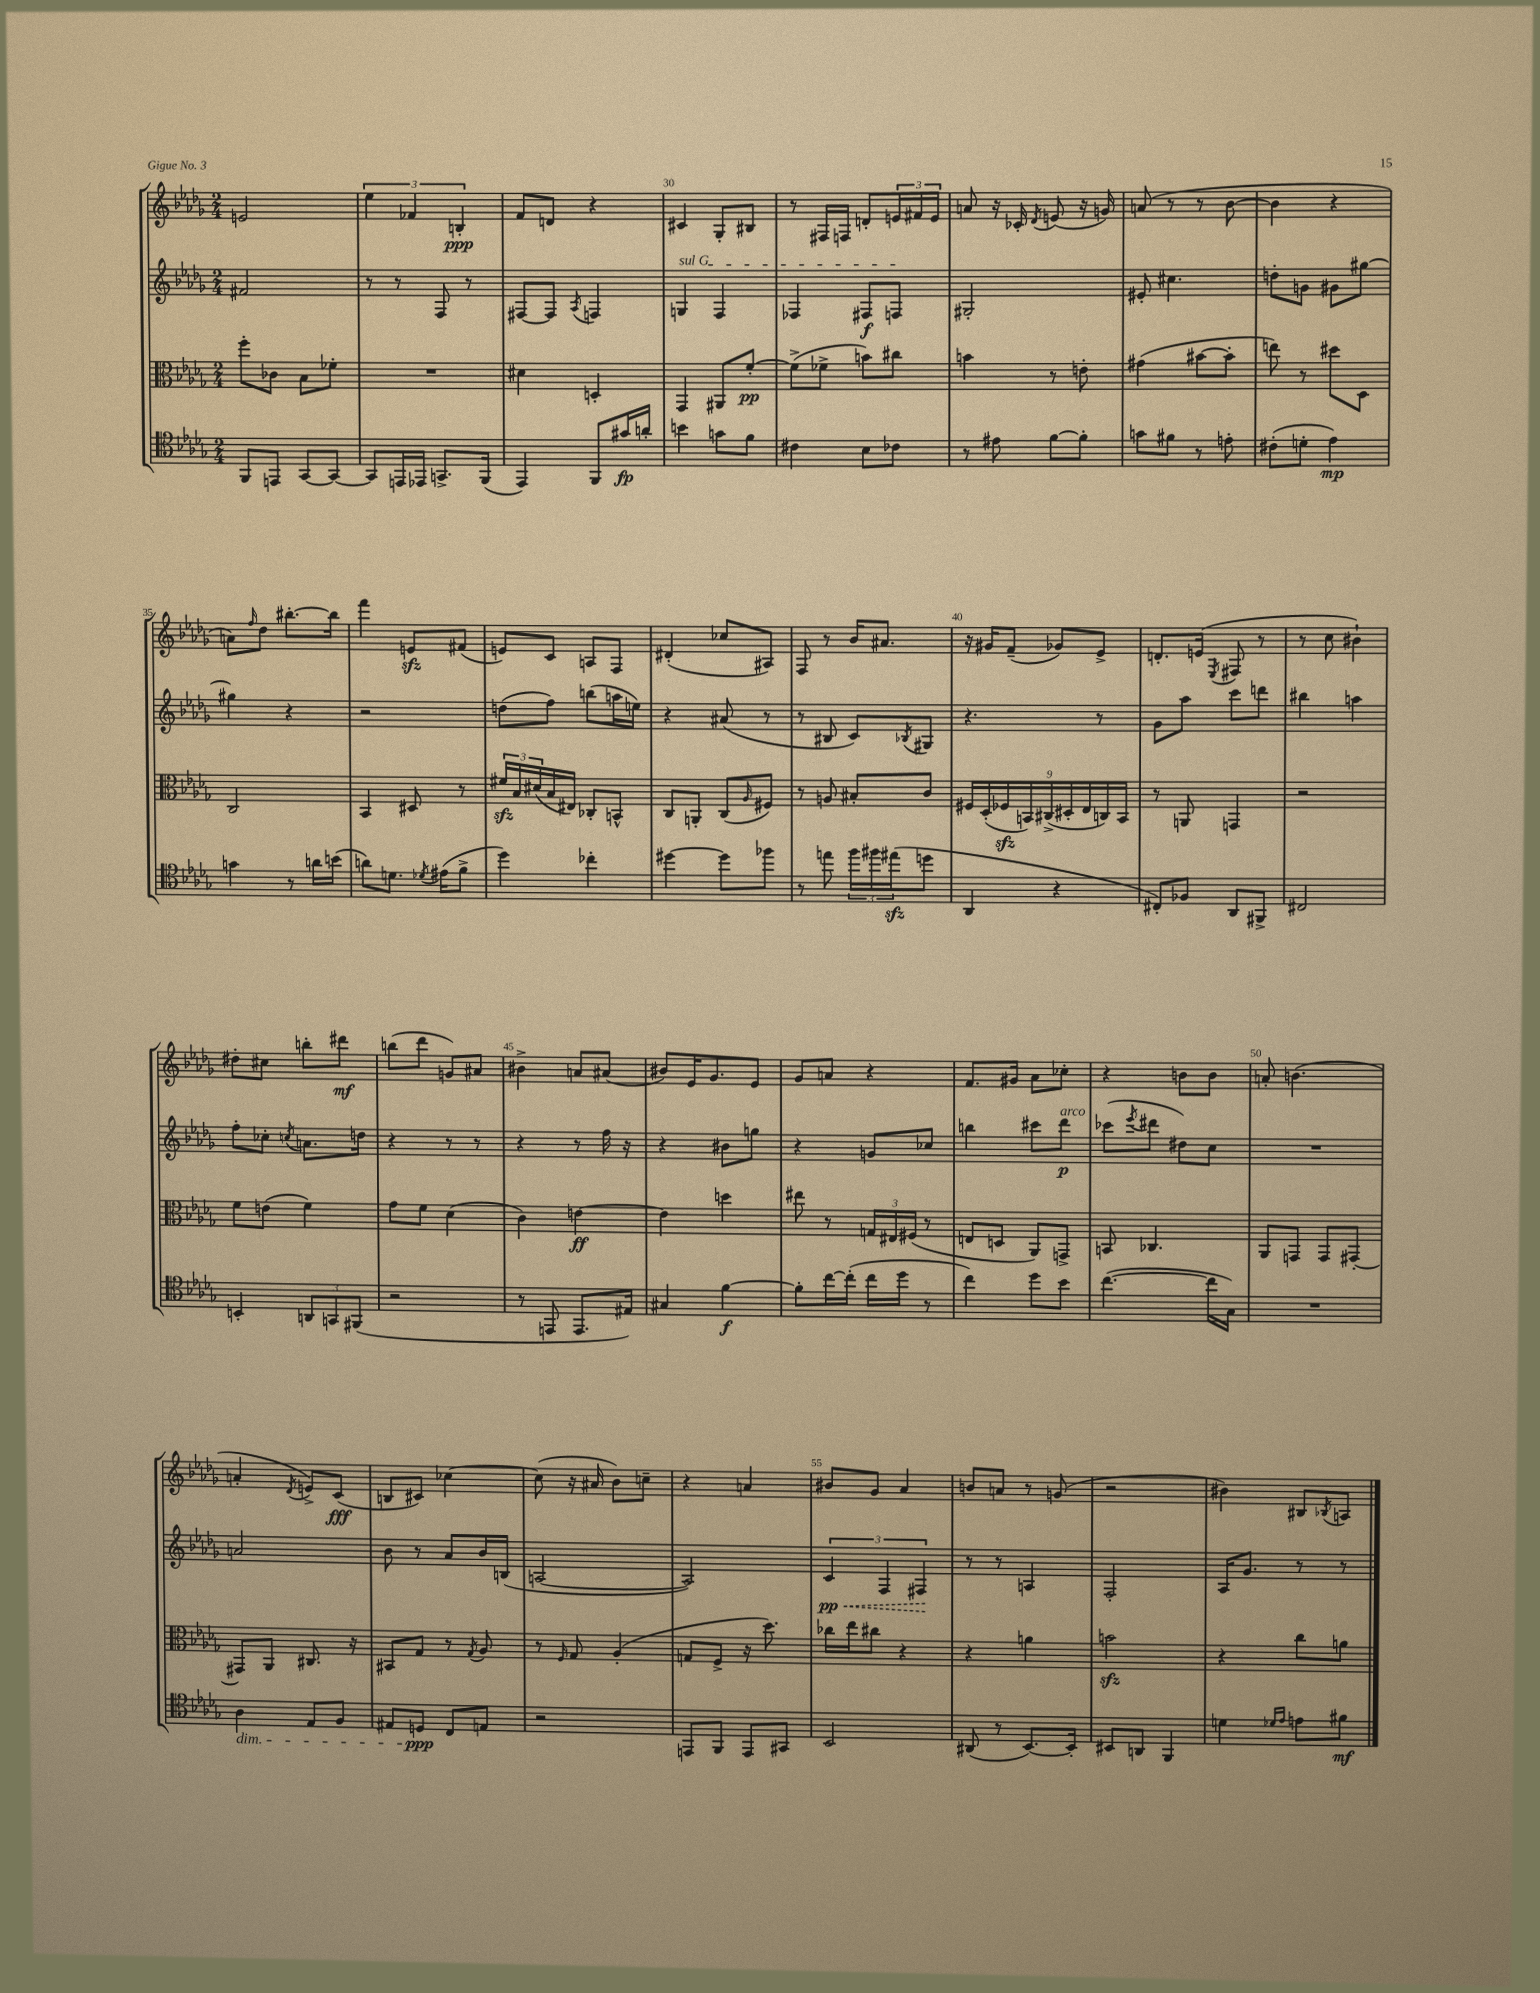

**kern	**kern	**kern	**kern
*staff4	*staff3	*staff2	*staff1
*clefC4	*clefC3	*clefG2	*clefG2
*k[b-e-a-d-g-]	*k[b-e-a-d-g-]	*k[b-e-a-d-g-]	*k[b-e-a-d-g-]
*M2/4	*M2/4	*M2/4	*M2/4
8FF	8ff'	2f#	2e
8EE	8c-	.	.
[8GG-	8B-	.	.
8GG-_	8f-'	.	.
=	=	=	=
8GG-]	2r	8r	6ee-
16EE	.	8r	.
.	.	.	6f-
16EE-	.	.	.
8.GG^	.	8F	.
.	.	.	6B'
.	.	8r	.
(16FF	.	.	.
=	=	=	=
4EE-)	4d#	[8F#	8f
.	.	8F#]	8d
.	.	8qA-	.
8FF	4D'	4F	4r
16g#	.	.	.
16a'	.	.	.
=	=	=	=
4b	4GG-	4G	4c#
8g	8AA#	4F	8G-'
8f	[8f'	.	8B#
=	=	=	=
4c#	(8f^]	4F-	8r
.	8f-^	.	16F#
.	.	.	16F
8B-	8b)	8F#	8d'
8c-	8cc#	8F	24e
.	.	.	24f#
.	.	.	24e
=	=	=	=
8r	4b	2G#'	8a
8e#	.	.	16r
.	.	.	16c-'
.	.	.	8qd-
[8f	8r	.	(8e
8f']	8e'	.	16r
.	.	.	16g)
=	=	=	=
8g	(4g#	8e#'	(8a
8f#	.	4.cc#	8r
8r	[8b#	.	8r
8e'	8b#']	.	[8b-
=	=	=	=
(8c#'	8ee)	8dd'	4b-]
8d'	8r	8g	.
4e-)	8dd#	8g#	4r
.	8D-	[8gg#	.
=	=	=	=
4g	2C	4gg#]	8a)
.	.	.	16qqff
.	.	.	8dd-
8r	.	4r	[8.bb#'
16a	.	.	.
(16b	.	.	16bb#]
=	=	=	=
8a)	4BB-	2r	4fff
8.d	.	.	.
.	8D#	.	8e
8qd-	.	.	.
(16e#	.	.	.
8f^	8r	.	(8f#
=	=	=	=
4dd-)	24f#	(8dd	8e)
.	24B-	.	.
.	(24d#	.	.
.	16B-	8ff)	8c
.	16E#)	.	.
4cc-'	8C-'	(8bb	8A
.	8BB^^	16aa	8F
.	.	16ee)	.
=	=	=	=
[4dd#	8C	4r	(4d#'
.	8AA'	.	.
8dd#]	(8C	(8a#	8cc-
.	16qqA-	.	.
8ff-	8F#)	8r	8A#)
=	=	=	=
8r	8r	8r	8F
8ee	8A	8B#	8r
24ff	8B#'	8c)	16b-
24ff#	.	.	.
.	.	.	8.a#
(24ee#	.	.	.
.	.	8qB-	.
8dd	8c	8G#	.
=	=	=	=
4AA-	18F#	4.r	16r
.	(18D-'	.	.
.	.	.	16g#
.	18F-	.	.
.	.	.	(8f~
.	18BB)	.	.
.	(18C#^	.	.
4r	.	.	8g-)
.	18D#'	.	.
.	18E-	.	.
.	.	8r	8e-^
.	18C)	.	.
.	18BB	.	.
=	=	=	=
8C#')	8r	8g-	8.d'
8F-	8AA	8aa-	.
.	.	.	(16e
.	.	.	8qE-
8AA-	4GG	8ccc	8F#
8FF#^	.	8ddd	8r
=	=	=	=
2C#	2r	4bb#	8r
.	.	.	8cc
.	.	4aa	4b#`)
=	=	=	=
4BB'	8f	8ff'	8dd#'
.	(8e	8cc-'	8cc#
.	.	8qcc	.
12AA	4f)	8.a	8bb'
12GG	.	.	.
.	.	.	8ddd#
(12FF#	.	.	.
.	.	16dd	.
=	=	=	=
2r	8g-	4r	(8bb
.	8f	.	8ddd-
.	(4d-	8r	8g)
.	.	8r	8a#
=	=	=	=
8r	4c)	4r	4b#^
8EE	.	.	.
8.EE	[4e	8r	8a
.	.	16ff	(8a#
16E#)	.	16r	.
=	=	=	=
4G#	4e]	4r	8b#)
.	.	.	16e-
.	.	.	8.g-
[4f	4dd	8b#	.
.	.	8gg	8e-
=	=	=	=
8f']	8ee#	4r	8g-
[16cc	8r	.	8a
(16cc']	.	.	.
16cc	24G	8g	4r
.	24E#	.	.
16dd-	.	.	.
.	(24F#	.	.
8r	8r	8cc-	.
=	=	=	=
4cc)	8E	4bb	8.f
.	8D	.	.
.	.	.	16g#
8dd-	8AA-)	8ccc#	8a-
8b-	8GG^	8ddd-	8cc-'
=	=	=	=
([4.cc	8BB	(8ccc-	4r
.	.	8qeee-	.
.	4.C-	8ddd#	.
.	.	8dd#)	8b
16cc]	.	8cc	8b
16G-)	.	.	.
=	=	=	=
2r	8AA-	2r	8a'
.	8GG	.	(4.b
.	8GG	.	.
.	[8GG#'	.	.
=	=	=	=
4A-	8GG#]	2a	4a'
.	8AA-	.	.
.	.	.	8qd-
8E-	8.C#	.	8e^)
8F	.	.	(8c
.	16r	.	.
=	=	=	=
8E#	8BB#	8b-	8B
8D	8G-	8r	8c#)
8C	8r	8a-	[4cc-
.	8qG-	.	.
8E	8A-	16b-	.
.	.	(16B	.
=	=	=	=
2r	8r	[2A	(8cc-]
.	16qqF	.	.
.	8G-	.	16r
.	.	.	16a#
.	(4A-'	.	8b-)
.	.	.	8cc~
=	=	=	=
8EE	8G	2A])	4r
8FF	8F^	.	.
8EE	16r	.	4a
.	8.dd-)	.	.
8GG#	.	.	.
=	=	=	=
2BB-	16cc-	6c	8b#
.	16ee-	.	.
.	8cc#	.	8g-
.	.	6F	.
.	4r	.	4a-
.	.	6F#	.
=	=	=	=
(8AA#	4r	8r	8b
8r	.	8r	8a
[8.BB-)	4a	4A	8r
.	.	.	(8g
16BB-']	.	.	.
=	=	=	=
8BB#	2b	2F'	2r
8AA	.	.	.
4FF	.	.	.
=	=	=	=
4d	4r	16A-	4b#)
.	.	8.g-	.
16qqd-	.	.	.
16qqe-	.	.	.
8e	8cc	8r	8B#
.	.	.	8qB-
8f#	8a	8r	8A
==	==	==	==
*-	*-	*-	*-
